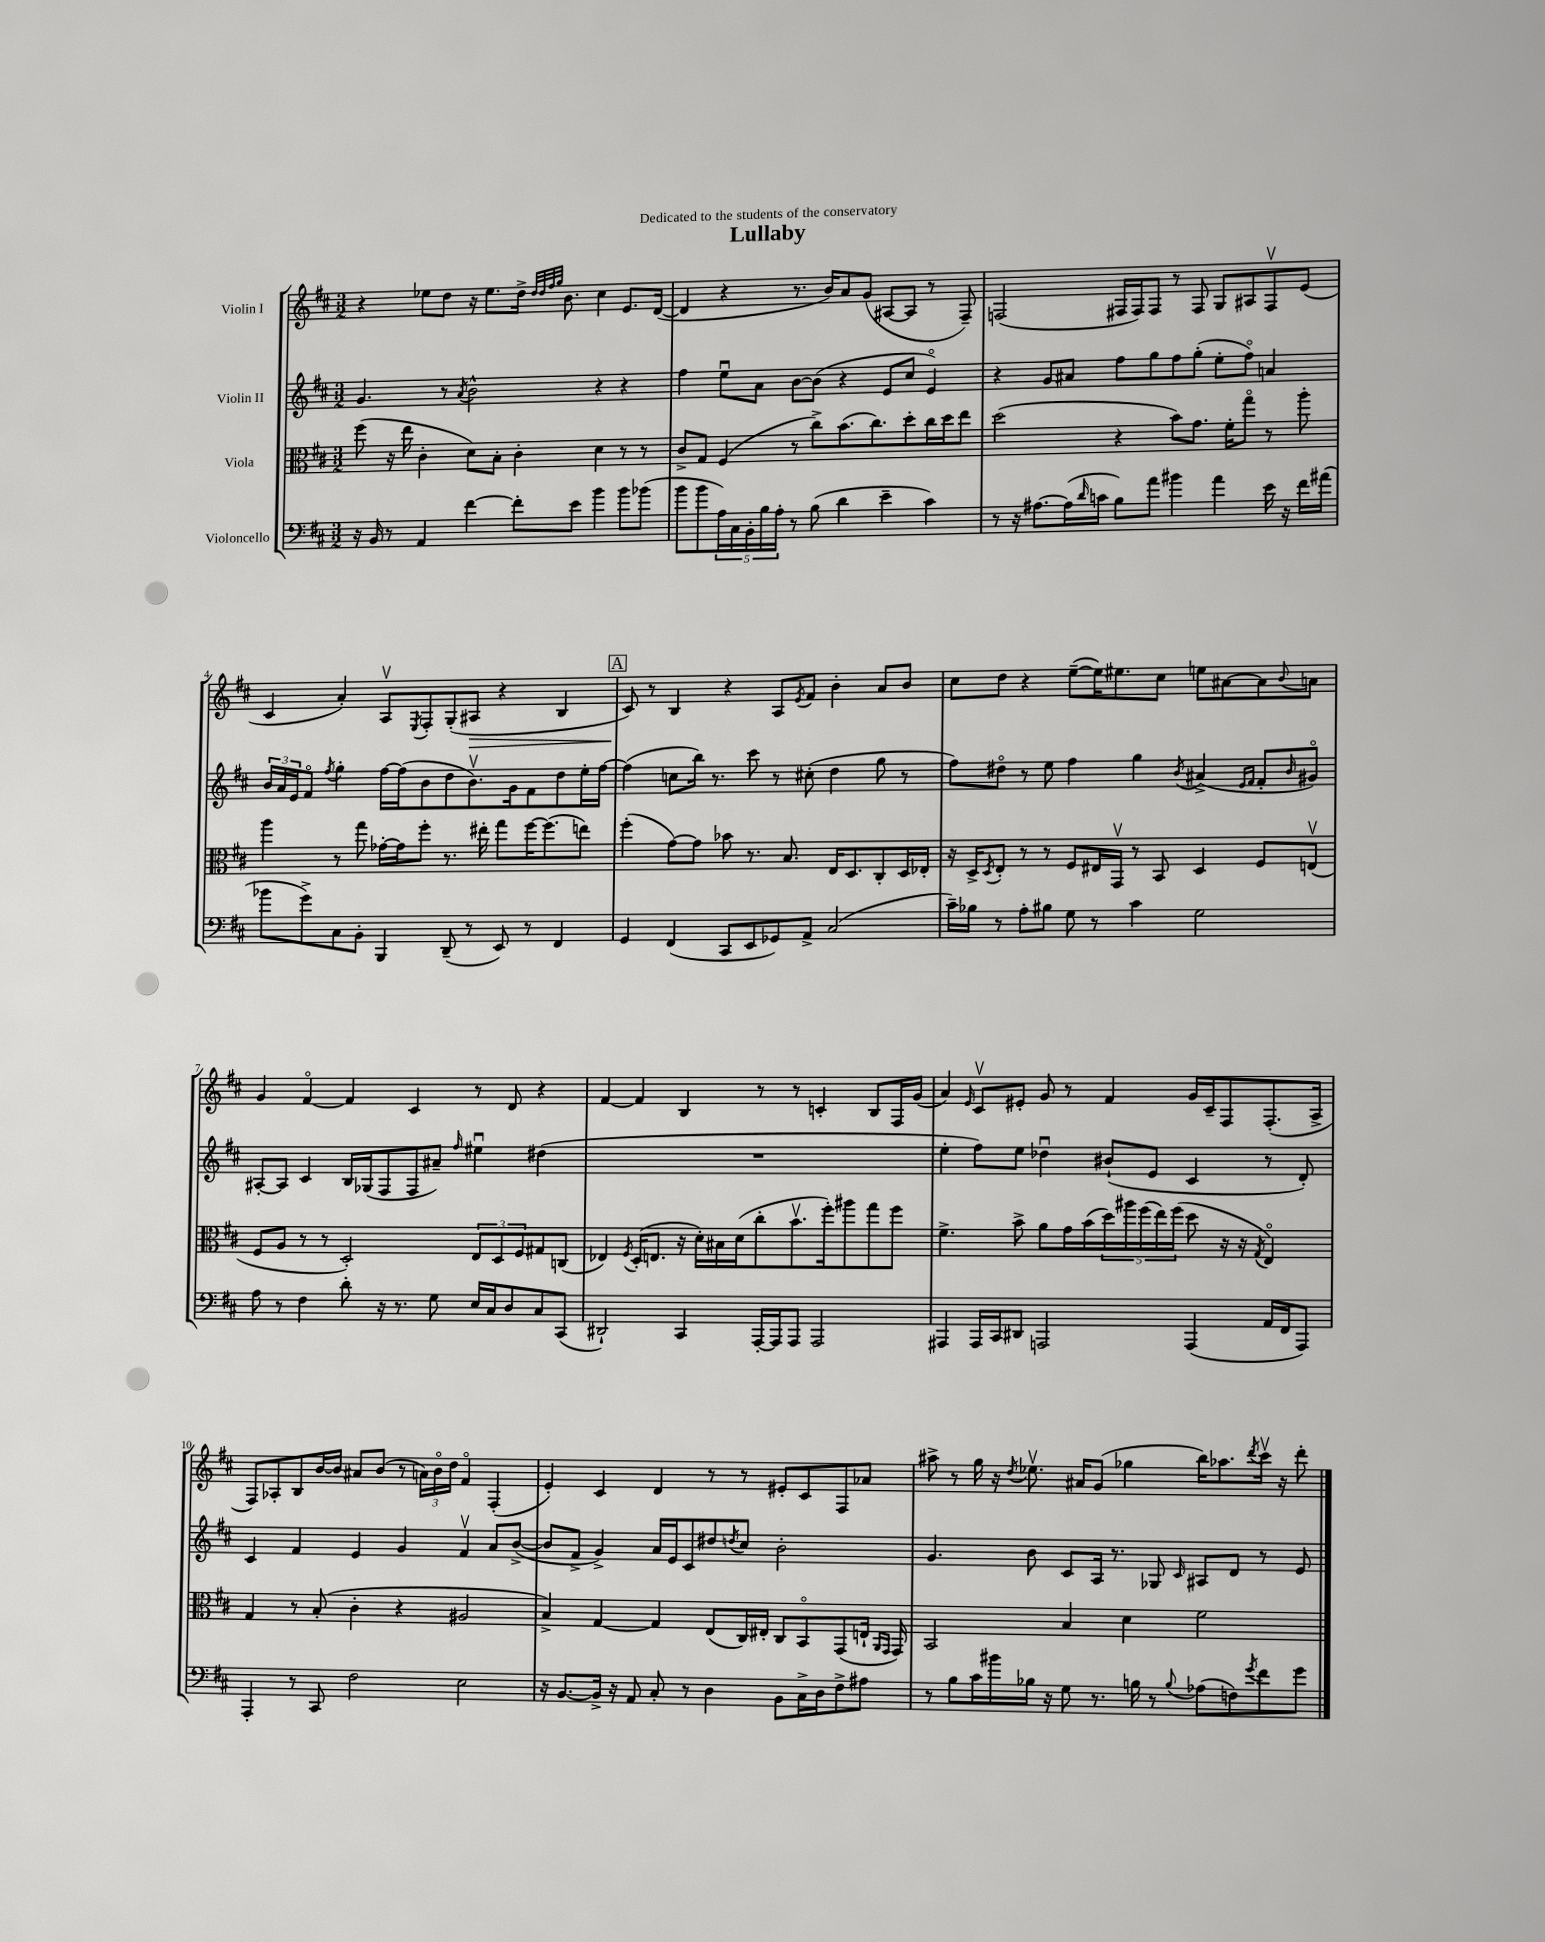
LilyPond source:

\header { title = "Lullaby" dedication = "Dedicated to the students of the conservatory" }
<<
\new StaffGroup <<
\new Staff = "s0" \with { instrumentName = "Violin I" } {
    \clef treble \key d \major \numericTimeSignature \time 3/2
    r4 ees''8 d''8 r16 ees''8. d''16-> \grace { d''32 d''32 fis''32 g''32 } b'8. cis''4 e'8. d'16~( |
    d'4 r4 r8. b'16) a'8 g'8( ais8~ ais8 r8 fis8--) |
    f2( fis16 fis16) fis8 r8 fis8 g8 ais8 fis8\upbow e'8( |
    cis'4 a'4-.) a8\upbow \acciaccatura { e8 } fis8-. g8-.( ais8\> r4 b4 |
    \mark \markup { \box "A" } cis'8\!) r8 b4 r4 a8 \acciaccatura { e'8 } fis'8 b'4-. a'8 b'8 |
    cis''8 d''8 r4 e''8~--( e''16) eis''8. cis''8 e''8 ais'8~ ais'8 \appoggiatura { b'8 } a'8 |
    g'4 fis'4~\flageolet fis'4 cis'4 r8 d'8 r4 |
    fis'4~ fis'4 b4 r8 r8 c'4-. b8 fis16 g'16( |
    a'4) \grace { e'16 } cis'8\upbow eis'8-. g'8 r8 fis'4 g'16 cis'16-- fis8 fis8.-.( a16-> |
    fis8) aes8-. b8 b'16~ b'16 ais'8 b'8( r8 \tuplet 3/2 { a'16) b'16\flageolet d''16 } fis'4\flageolet fis4-.( |
    e'4-.) cis'4 d'4 r8 r8 eis'8-. cis'8 fis8 aes'8 |
    ais''8-> r8 g''16 r16 \acciaccatura { d''8 } ees''8.\upbow ais'16 g'8( ges''4 b''16) aes''8. \acciaccatura { d'''8 } cis'''16\upbow r16 d'''8-. \bar "|." |
}
\new Staff = "s1" \with { instrumentName = "Violin II" } {
    \clef treble \key d \major \numericTimeSignature \time 3/2
    g'4. r8 \acciaccatura { a'8 } b'2-^ r4 r4 |
    fis''4 e''8\downbow a'8 b'8~ b'8( r4 e'8 cis''8 e'4\flageolet) |
    r4 g'8 ais'8 fis''8 g''8 fis''8 g''8-.( e''8-. fis''8\flageolet) a'4 |
    \tuplet 3/2 { b'16 a'16 e'16 } fis'8\flageolet \acciaccatura { fis''8 } g''4-. fis''16~ fis''16( b'8 d''8 b'8.\upbow) g'16 fis'8 d''8 e''16-. fis''16~ |
    \mark \markup { \box "A" } fis''4( c''8 b''16) r8. cis'''8 r8 cis''8-.( d''4 g''8 r8 |
    fis''8) dis''8\flageolet r8 e''8 fis''4 g''4 \acciaccatura { b'8 } ais'4->( \grace { e'16 fis'16 } fis'8-. \grace { b'16 } gis'8\flageolet) |
    ais8~-. ais8 cis'4 b16 ges16( fis8 fis8 ais'8--) \grace { fis''16 } eis''4\downbow dis''4( |
    R1. |
    e''4-. fis''8) e''8 des''4\downbow bis'8-!( e'8 cis'4 r8 d'8-.) |
    cis'4 fis'4 e'4 g'4 fis'4\upbow a'8 b'8~->( |
    b'8 fis'8-> g'4->) a'16 e'16 cis'8 dis''8 \acciaccatura { d''8 } cis''8 b'2-. |
    g'4. b'8 cis'8 a16 r8. ges8 \grace { cis'16 } ais8 d'8 r8 e'8 \bar "|." |
}
\new Staff = "s2" \with { instrumentName = "Viola" } {
    \clef alto \key d \major \numericTimeSignature \time 3/2
    fis''8( r16 e''16 cis'4-. d'8) b8-. cis'4-. d'4 r8 r8 |
    cis'8-> g8 fis4( r8 cis''8->) b'8.( cis''8.) d''8-. cis''16 d''16 e''8 |
    d''2( r4 b'8) g'8. fis'16-. g''8\flageolet r8 a''8-. |
    a''4 r8 g''8 ges'16~-. ges'16 fis''8-. r8. eis''16-. g''8 fis''16~ fis''8.( e''8) |
    \mark \markup { \box "A" } fis''4-.( g'8~) g'8 bes'8 r8. b8. e16 d8. cis8-. d16 ees16-. |
    r16 d16-> \acciaccatura { d8 } e8-. r8 r8 fis8 eis16 g,16\upbow r8 b,8 d4 fis8 e8\upbow( |
    fis8 a8 r8 r8 d2-.) \tuplet 3/2 { e8 d8 fis8 } gis8 c8( |
    ees4) \acciaccatura { fis8 } d16-.( e8. r16 d'16-.) bis16 d'16( cis''8-. b'8.\upbow fis''16-.) ais''8 g''8 fis''8 |
    fis'4.-> b'8-> a'8 g'16 b'16( \tuplet 5/4 { d''16) ais''16 fis''16( e''16) fis''16( } d''8 r16 r16 \acciaccatura { g8 } e4\flageolet) |
    g4 r8 b8-.( cis'4-. r4 ais2 |
    b4->) g4~ g4 e8( cis16) eis16-. cis8 b,8\flageolet g,8( e16-! \grace { a,16 g,16 } g,16) |
    b,2 b4 d'4 fis'2 \bar "|." |
}
\new Staff = "s3" \with { instrumentName = "Violoncello" } {
    \clef bass \key d \major \numericTimeSignature \time 3/2
    r16 b,16 r8 a,4 fis'4~ fis'8-. e'8 b'4 b'8 bes'8( |
    b'8 b'8 \tuplet 5/4 { a16) cis16 b,16-. b16 a16-. } r8 b8( d'4 e'4-- cis'4) |
    r8 r16 ais8.~ ais16( \grace { d'16 } c'16 b8) a'8 bis'4 a'4 e'16 r16 fis'16 ais'16( |
    bes'8 g'8->) cis8 b,8-. b,,4 d,8--( r8 e,8) r8 fis,4 |
    \mark \markup { \box "A" } g,4 fis,4( cis,8 e,8 ges,8) a,8-> cis2( |
    cis'16--) bes16 r8 a8-. bis8 g8 r8 cis'4 g2 |
    a8 r8 fis4 d'8-. r16 r8. g8 e16 cis16 d8 cis8 cis,8( |
    dis,2-!) cis,4 a,,16~-. a,,16 a,,8 a,,2 |
    ais,,4 ais,,16 cis,16 dis,8 a,,2 a,,4( a,16 fis,16 a,,8) |
    a,,4-. r8 cis,8 fis2 e2 |
    r16 b,8.~ b,16-> r16 a,8 cis8-. r8 d4 b,8 cis16-> d16 fis8-> ais8 |
    r8 b8 cis'16 bis'16 bes16 r16 g8 r8. b16 r8 \appoggiatura { b8 } aes8( f8) \acciaccatura { g'8 } fis'8 g'8 \bar "|." |
}
>>
>>
